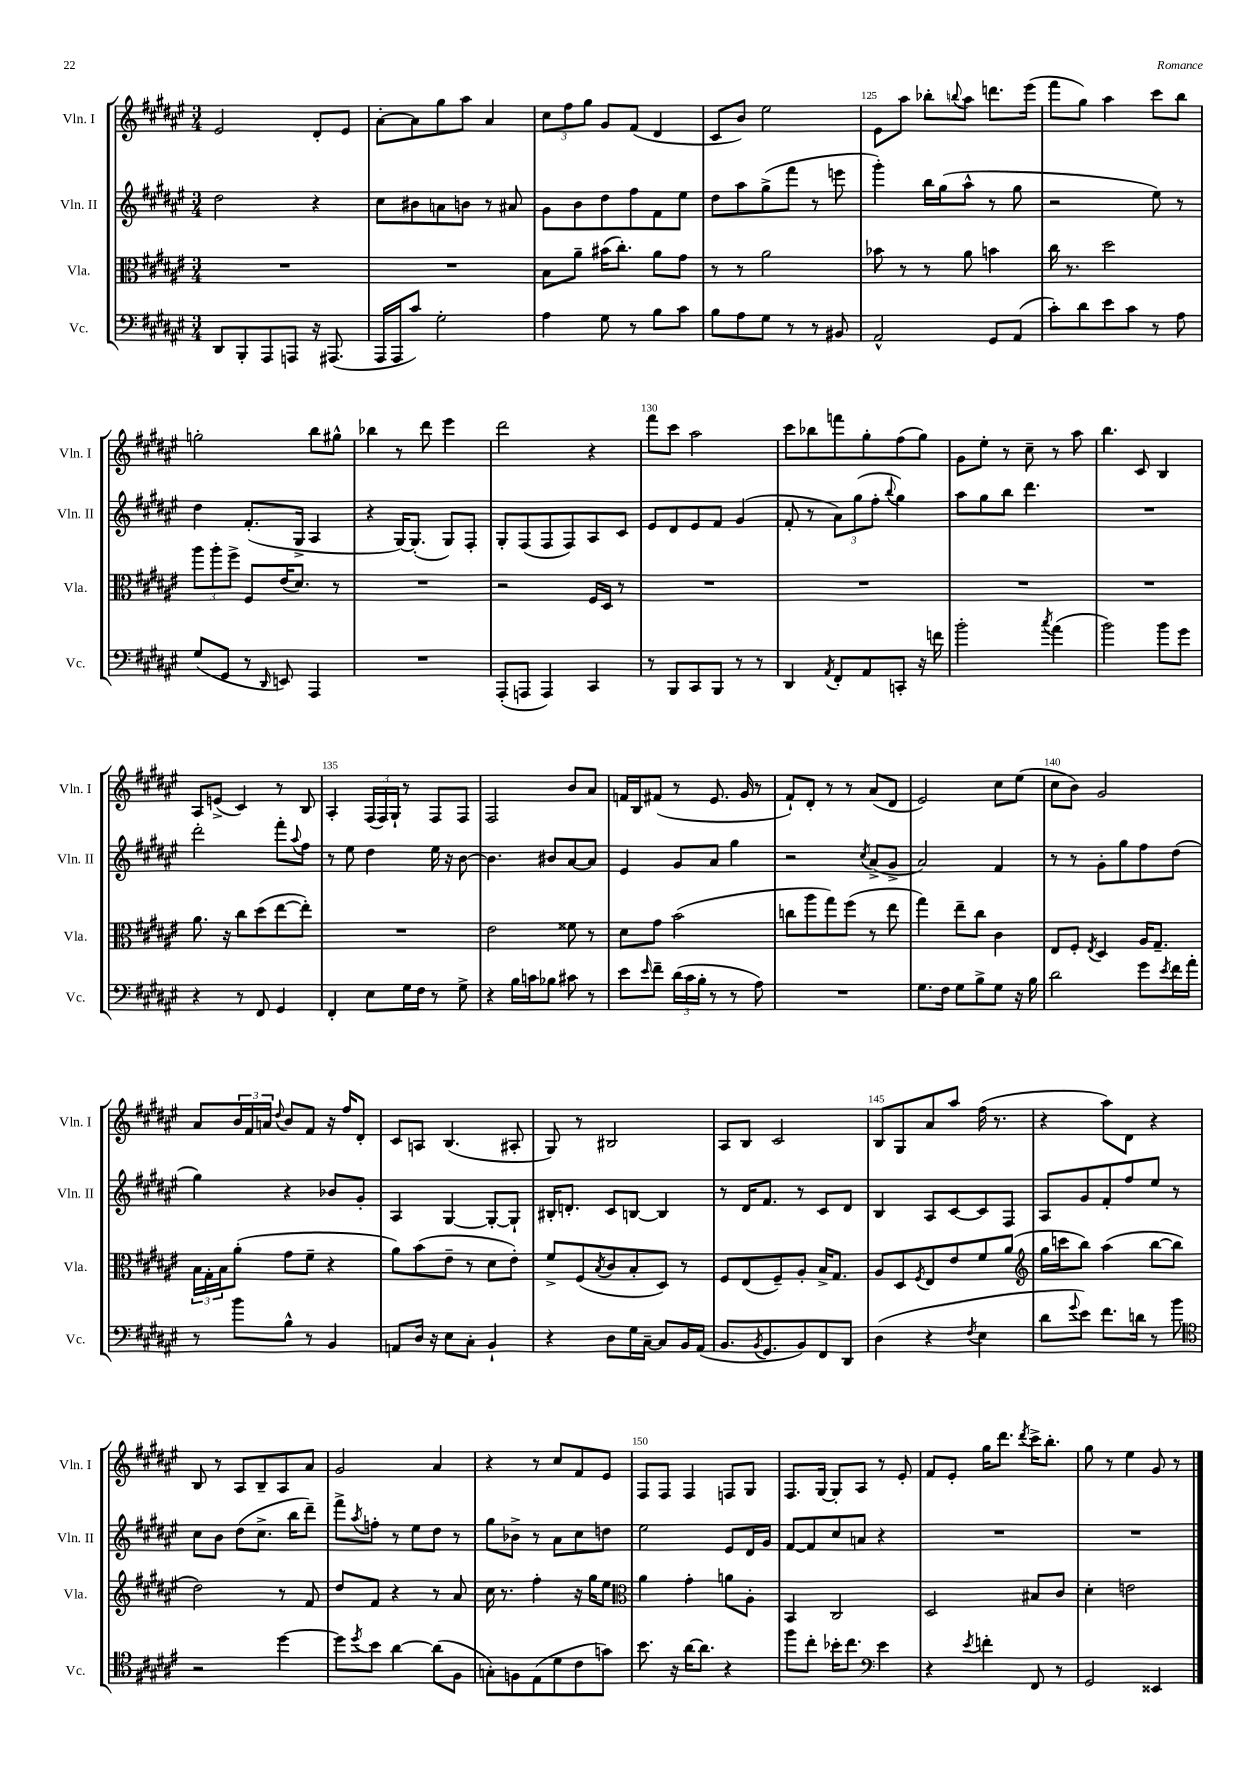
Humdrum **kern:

**kern	**kern	**kern	**kern
*staff4	*staff3	*staff2	*staff1
*clefF4	*clefC3	*clefG2	*clefG2
*k[f#c#g#d#a#e#]	*k[f#c#g#d#a#e#]	*k[f#c#g#d#a#e#]	*k[f#c#g#d#a#e#]
*M3/4	*M3/4	*M3/4	*M3/4
8DD#	2.r	2dd#	2e#
8BBB'	.	.	.
8AAA#	.	.	.
8AAA	.	.	.
16r	.	4r	8d#'
(8.AAA#	.	.	.
.	.	.	8e#
=	=	=	=
16AAA#	2.r	8cc#	[8a#'
16AAA#	.	.	.
8c#)	.	8b#	8a#]
2G#'	.	8a	8gg#
.	.	8b	8aa#
.	.	8r	4a#
.	.	8a#	.
=	=	=	=
4A#	8B	8g#	12cc#
.	.	.	12ff#
.	8a#~	8b	.
.	.	.	12gg#
8G#	(16b#	8dd#	8g#
.	8.cc#')	.	.
8r	.	8ff#	(8f#
8B	8a#	8f#	4d#
8c#	8g#	8ee#	.
=	=	=	=
8B	8r	8dd#	8c#
8A#	8r	8aa#	8b)
8G#	2a#	(8gg#^	2ee#
8r	.	8fff#	.
8r	.	8r	.
8BB#	.	8eee	.
=	=	=	=
2AA#^^	8b-	4ggg#')	8e#
.	8r	.	8aa#
.	8r	16bb	8bb-'
.	.	(16gg#	.
.	.	.	8qqbb
.	8a#	8aa#^^	8aa#
8GG#	4b	8r	8.ddd
(8AA#	.	8gg#	.
.	.	.	(16eee#
=	=	=	=
8c#')	16cc#	2r	8fff#
.	8.r	.	.
8d#	.	.	8gg#)
8e#	2dd#	.	4aa#
8c#	.	.	.
8r	.	8ee#)	8ccc#
8A#	.	8r	8bb
=	=	=	=
(8G#	12aa#	4dd#	2gg'
.	12aa#'	.	.
8GG#	.	.	.
.	12ff#^	.	.
8r	8F#	(8.f#'	.
16qqDD#	.	.	.
8EE)	(16e#	.	.
.	8.d#)	16G#^	.
4AAA#	.	4A#	8bb
.	8r	.	8gg#^^
=	=	=	=
2.r	2.r	4r	4bb-
.	.	[16G#)	8r
.	.	(8.G#']	.
.	.	.	8ddd#
.	.	8G#)	4eee#
.	.	8F#'	.
=	=	=	=
(8AAA#'	2r	8G#'	2ddd#
8AAA	.	(8F#	.
4AAA)	.	8F#	.
.	.	8F#)	.
4CC#	16F#	8A#	4r
.	16D#	.	.
.	8r	8c#	.
=	=	=	=
8r	2.r	8e#	8fff#
8BBB	.	8d#	8ccc#
8CC#	.	8e#	2aa#
8BBB	.	8f#	.
8r	.	(4g#	.
8r	.	.	.
=	=	=	=
4DD#	2.r	8f#'	8ccc#
.	.	8r	8bb-
8qAA#	.	.	.
8FF#'	.	12a#)	8fff
.	.	(12gg#	.
8AA#	.	.	8gg#'
.	.	12ff#'	.
.	.	8qqbb	.
8CC'	.	4gg#)	(8ff#
16r	.	.	8gg#)
16f	.	.	.
=	=	=	=
2b'	2.r	8aa#	8g#
.	.	8gg#	8ee#'
.	.	8bb	8r
.	.	4.ddd#	8cc#~
8qcc#	.	.	.
(4a#	.	.	8r
.	.	.	8aa#
=	=	=	=
2b)	2.r	2.r	4.bb
.	.	.	8c#
8b	.	.	4B
8g#	.	.	.
=	=	=	=
4r	8.a#	2ddd#'	8A#
.	.	.	(8e^
.	16r	.	.
8r	8cc#	.	4c#)
8FF#	(8dd#	.	.
4GG#	[8ee#	8fff#'	8r
.	.	8qqaa#	.
.	8ee#'])	8ff#	8B
=	=	=	=
4FF#'	2.r	8r	4A#'
.	.	8ee#	.
8E#	.	4dd#	(24F#
.	.	.	24F#)
.	.	.	24G#`
16G#	.	.	8r
16F#	.	.	.
8r	.	16ee#	8F#
.	.	16r	.
8G#^	.	[8b	8F#
=	=	=	=
4r	2e#	4.b]	2F#
16B	.	.	.
16c	.	.	.
8B-	.	8b#	.
8c#	8f##	[8a#	8b
8r	8r	8a#]	8a#
=	=	=	=
8e#	8d#	4e#	16f
.	.	.	16B
16qqe#	.	.	.
8f#~	8g#	.	(8f#
(24d#	(2b	8g#	8r
24c#	.	.	.
24B'	.	.	.
8r	.	8a#	8.e#
8r	.	4gg#	.
.	.	.	16g#
8A#)	.	.	8r
=	=	=	=
2.r	8cc	2r	8f#`)
.	8aa#	.	8d#'
.	8gg#)	.	8r
.	(8ff#	.	8r
.	.	8qcc#	.
.	8r	(8a#^	(8a#
.	8ee#	8g#^	8d#
=	=	=	=
8.G#	4gg#)	2a#)	2e#)
16F#	.	.	.
8G#	8ee#~	.	.
8B^	8cc#	.	.
8G#	4c#	4f#	8cc#
16r	.	.	(8ee#
16B	.	.	.
=	=	=	=
2d#	8E#	8r	8cc#
.	8F#'	8r	8b)
.	8qE#	.	.
.	4D#	8g#'	2g#
.	.	8gg#	.
8g#	16A#	8ff#	.
.	8.G#~	.	.
8qe#	.	.	.
16f#	.	(8dd#	.
16a#'	.	.	.
=	=	=	=
8r	24B	4gg#)	8a#
.	24G#'	.	.
.	24B	.	.
8b	(8a#'	.	24b
.	.	.	24f#
.	.	.	24a
.	.	.	8qqdd#
8B^^	8g#	4r	8b
8r	8f#~	.	8f#
4BB	4r	8b-	16r
.	.	.	16ff#
.	.	8g#'	8d#'
=	=	=	=
8AA	8a#)	4A#	8c#
16D#	(8b	.	8A
16r	.	.	.
8E#	8e#~	[4G#	(4.B
8C#'	8r	.	.
4BB`	8d#	8G#'_	.
.	8e#')	8G#`]	8A#'
=	=	=	=
4r	8f#^	16B#'	8G#)
.	.	8.d'	.
.	(8F#	.	8r
.	8qB	.	.
8D#	8c#	8c#	2B#
16G#	8B'	[8B	.
[16C#~	.	.	.
8C#]	8D#)	4B]	.
16BB	8r	.	.
(16AA#	.	.	.
=	=	=	=
8.BB	8F#	8r	8A#
.	(8E#	16d#	8B
8qBB	.	.	.
8.GG#	.	8.f#	.
.	8F#~)	.	2c#
8BB)	8A#'	8r	.
8FF#	16B^	8c#	.
.	8.G#	.	.
8DD#	.	8d#	.
=	=	=	=
(4D#	8A#	4B	8B
.	8D#	.	8G#
.	8qF#	.	.
4r	8E#	8A#	8a#
.	8e#	[8c#	8aa#
8qF#	.	.	.
4E#	8f#	8c#]	(16ff#
.	.	.	8.r
.	(8a#	8F#	.
=	=	=	=
*	*clefG2	*	*
8d#	16gg#	8A#	4r
.	16ccc	.	.
8qqg#	.	.	.
8e#)	8bb)	8g#	.
8.f#	(4aa#	8f#'	8aa#)
.	.	8ff#	8d#
16d	.	.	.
8r	[8bb	8ee#	4r
8b	8bb]	8r	.
=	=	=	=
*clefC4	*	*	*
2r	2dd#)	8cc#	8B
.	.	8b	8r
.	.	(8dd#	8A#
.	.	8.cc#^	8B~
[4dd#	8r	.	8A#
.	.	16bb	.
.	8f#	8ddd#~)	8a#
=	=	=	=
8dd#]	8dd#	8fff#^	2g#
8qdd#	.	8qaa#	.
8b	8f#	8ff'	.
[4a#	4r	8r	.
.	.	8ee#	.
(8a#]	8r	8dd#	4a#
8F#	8a#	8r	.
=	=	=	=
8G')	16cc#	8gg#	4r
.	8.r	.	.
8F	.	8b-^	.
(8E#	4ff#'	8r	8r
8d#	.	8a#	8cc#
8c#	16r	8cc#	8f#
.	16gg#	.	.
8g)	8ee#	8dd	8e#
=	=	=	=
*	*clefC3	*	*
8.b	4a#	2ee#	8F#
.	.	.	8F#
16r	.	.	.
[16a#	4g#'	.	4F#
8.a#]	.	.	.
4r	8a	8e#	8F
.	8A#'	16d#	8G#
.	.	16g#	.
=	=	=	=
8ff#	4BB	[8f#	8.F#
8cc#'	.	8f#]	.
.	.	.	[16G#
16b-'	2C#	8cc#	8G#']
8.cc#	.	.	.
.	.	8a	8A#
*clefF4	*	*	*
4e#	.	4r	8r
.	.	.	8e#'
=	=	=	=
4r	2D#	2.r	8f#
.	.	.	8e#'
8qe#	.	.	.
4f'	.	.	16gg#
.	.	.	8.ddd#
.	.	.	8qddd#
8FF#	8B#	.	16ccc#^
.	.	.	8.bb'
8r	8c#	.	.
=	=	=	=
2GG#	4d#'	2.r	8gg#
.	.	.	8r
.	2e	.	4ee#
4EE##	.	.	8g#
.	.	.	8r
==	==	==	==
*-	*-	*-	*-
